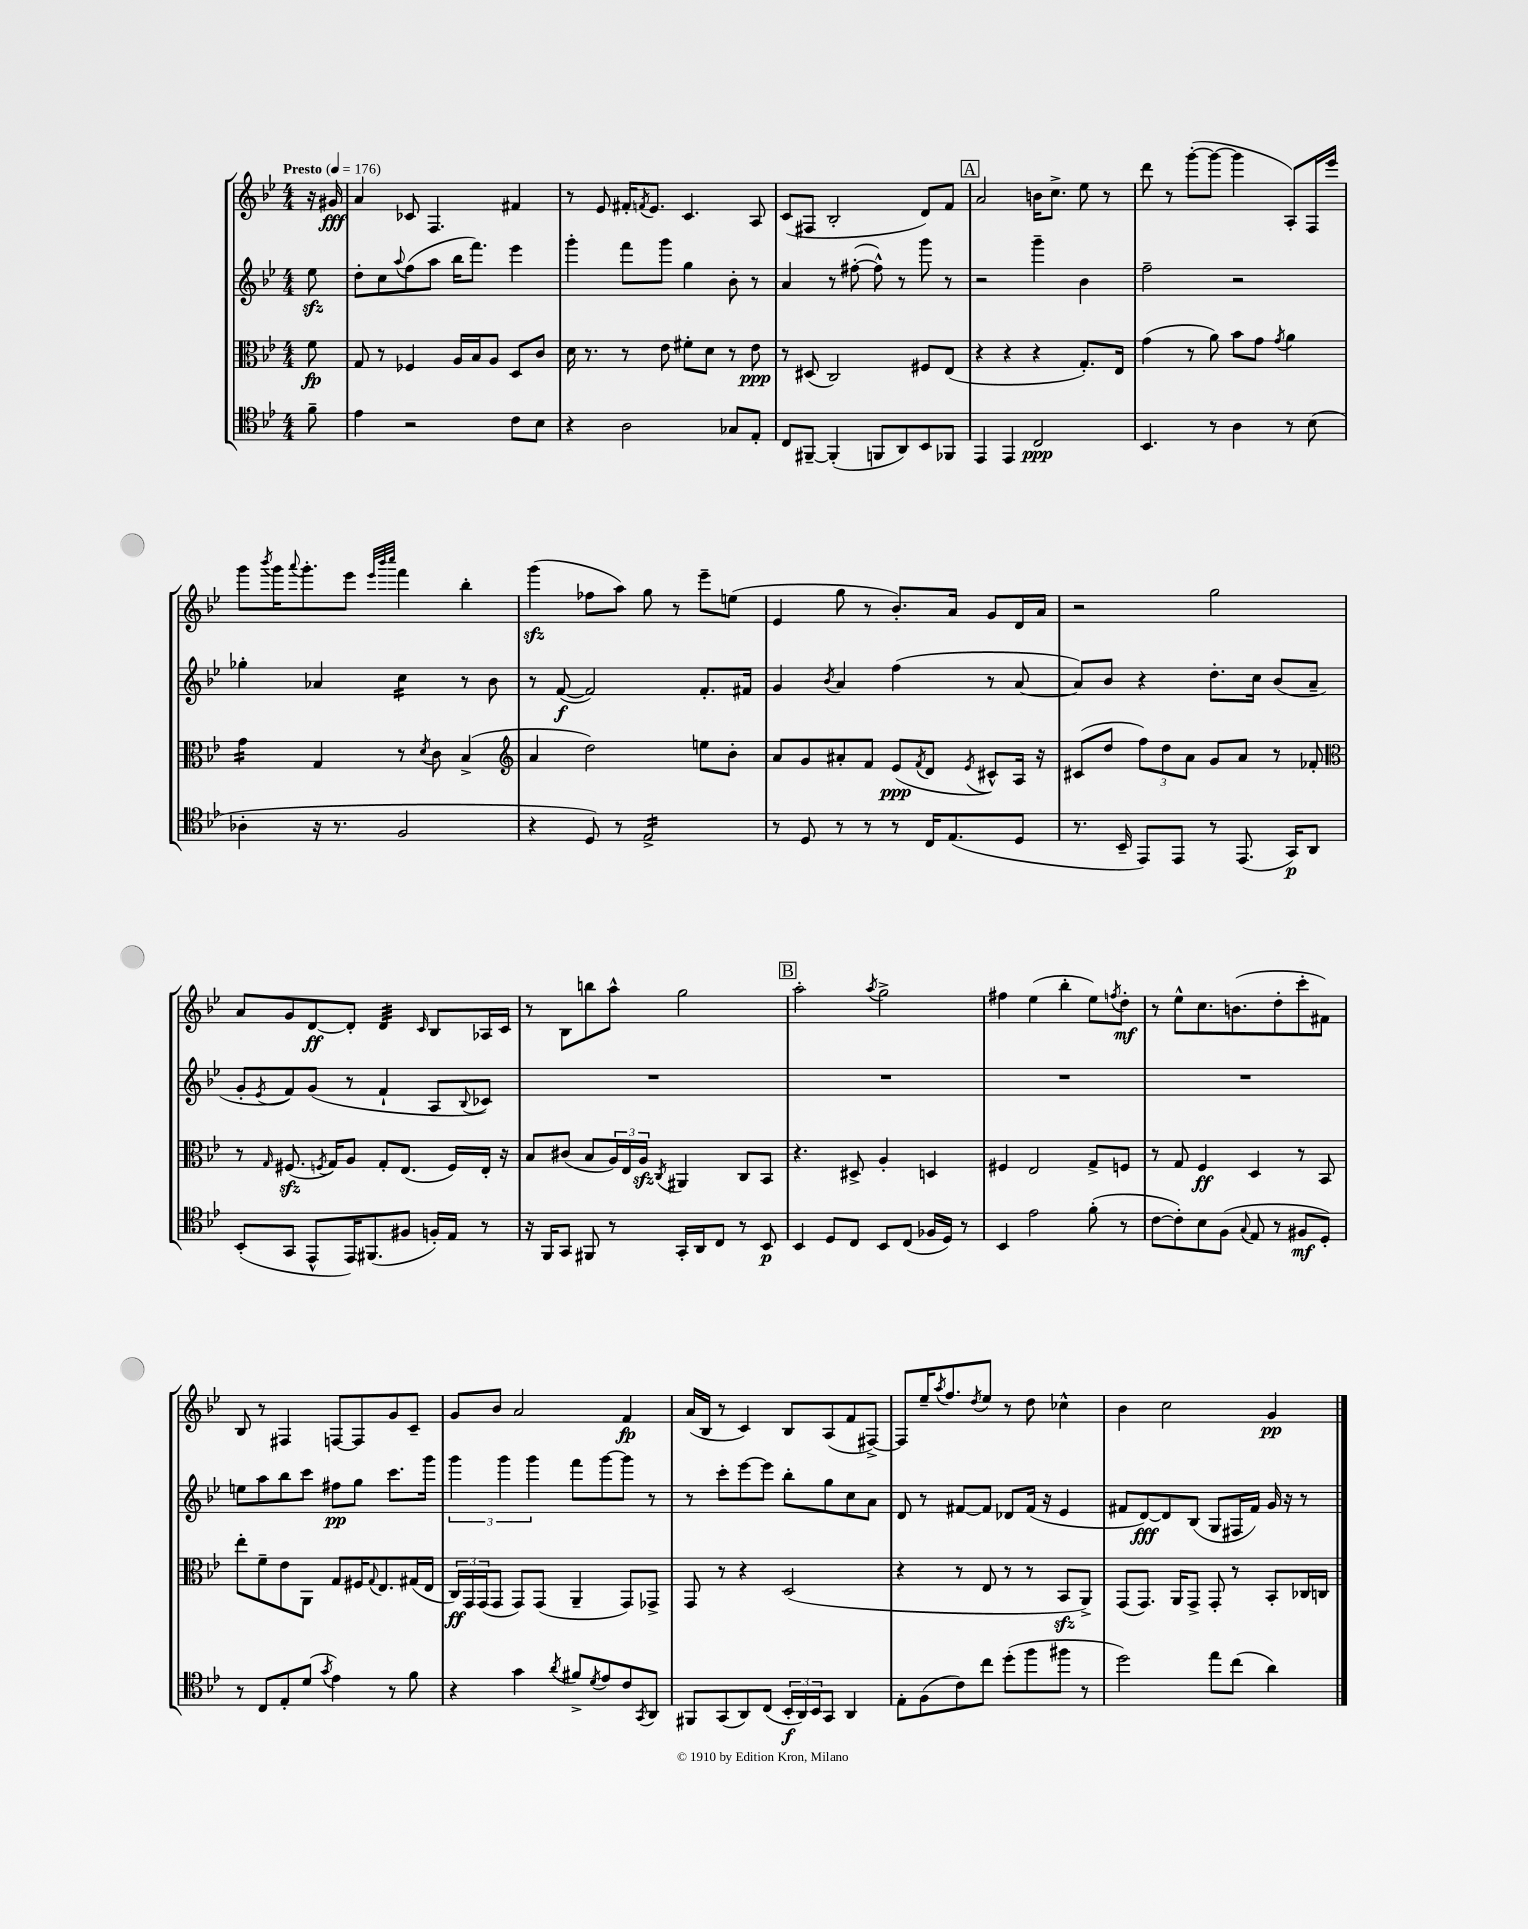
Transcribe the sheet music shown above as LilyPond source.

<<
\new StaffGroup <<
\new Staff = "s0" {
    \clef treble \key bes \major \numericTimeSignature \time 4/4 \partial 8 \tempo "Presto" 4 = 176
    r16 gis'16\fff |
    a'4 ces'8 f4. fis'4 |
    r8 ees'8 fis'16-. \acciaccatura { f'8 } ees'8. c'4. a8 |
    c'8( fis8 bes2-. d'8) f'8 |
    \mark \markup { \box "A" } a'2 b'16 c''8.-> ees''8 r8 |
    d'''8 r8 g'''8~-.( g'''8~ g'''4 a8-.) f16 ees'''16 |
    g'''8 \acciaccatura { bes'''8 } g'''16 \appoggiatura { a'''8 } g'''8.-. ees'''8 \grace { ees'''32 bes'''32 c''''32 } f'''4 bes''4-. |
    g'''4\sfz( fes''8 a''8) g''8 r8 ees'''8-- e''8( |
    ees'4 g''8 r8 bes'8.-.) a'16 g'8 d'16 a'16 |
    r2 g''2 |
    a'8 g'8 d'8~\ff d'8-. d'4:32 \grace { c'16 } bes8 aes16 c'16 |
    r8 bes8 b''8 a''8-^ g''2 |
    \mark \markup { \box "B" } a''2-. \acciaccatura { a''8 } g''2-> |
    fis''4 ees''4( bes''4-. ees''8) \acciaccatura { f''8 } d''8-.\mf |
    r8 ees''8-^ c''8. b'8.( d''8-. c'''8-. fis'8) |
    bes8 r8 fis4 f8~ f8 g'8 c'8-- |
    g'8 bes'8 a'2 f'4\fp |
    a'16( bes16 r8 c'4) bes8 a8( f'8 fis8~->) |
    fis8 ees''16-- \acciaccatura { a''8 } f''8. \acciaccatura { d''8 } ees''8 r8 d''8 ces''4-^ |
    bes'4 c''2 g'4\pp \bar "|." |
}
\new Staff = "s1" {
    \clef treble \key bes \major \numericTimeSignature \time 4/4 \partial 8
    ees''8\sfz |
    d''8-. c''8 \appoggiatura { a''8 } f''8( a''8 bes''16 f'''8.) ees'''4 |
    g'''4-. f'''8 g'''8 g''4 bes'8-. r8 |
    a'4 r8 fis''8~-.( fis''8-^) r8 g'''8 r8 |
    \mark \markup { \box "A" } r2 g'''4-- bes'4 |
    f''2-- r2 |
    ges''4-. aes'4 c''4:16 r8 bes'8 |
    r8 f'8~\f( f'2) f'8.-. fis'16 |
    g'4 \acciaccatura { bes'8 } a'4 f''4( r8 a'8~ |
    a'8) bes'8 r4 d''8.-. c''16 bes'8( a'8-- |
    g'8-. \acciaccatura { ees'8 } f'8) g'8( r8 f'4-! a8 \appoggiatura { bes8 } ces'8) |
    R1 |
    \mark \markup { \box "B" } R1 |
    R1 |
    R1 |
    e''8 a''8 bes''8 c'''8 fis''8\pp g''8 c'''8. g'''16 |
    \tuplet 3/2 { g'''4 g'''4 g'''4 } f'''8 g'''8~ g'''8 r8 |
    r8 c'''8-. ees'''8~ ees'''8 bes''8-. g''8 c''8 a'8 |
    d'8 r8 fis'8~ fis'8 des'8 fis'16( r16 ees'4 |
    fis'8 d'8~\fff) d'8 bes8( g8 fis16 fis'16) g'16 r16 r8 \bar "|." |
}
\new Staff = "s2" {
    \clef alto \key bes \major \numericTimeSignature \time 4/4 \partial 8
    f'8\fp |
    g8 r8 fes4 a16 bes16 a8 d8 c'8 |
    d'16 r8. r8 ees'8 fis'8-. d'8 r8 ees'8\ppp |
    r8 dis8( c2) fis8 ees8( |
    \mark \markup { \box "A" } r4 r4 r4 g8.-.) ees16 |
    g'4( r8 a'8) bes'8 g'8 \acciaccatura { g'8 } a'4 |
    g'4:16 g4 r8 \acciaccatura { d'8 } c'8 bes4->( |
    \clef treble a'4 d''2) e''8 bes'8-. |
    a'8 g'8 ais'8-. f'8 ees'8\ppp( \acciaccatura { f'8 } d'8 \acciaccatura { ees'8 } cis'8-^) a16 r16 |
    cis'8( d''8 \tuplet 3/2 { f''8) d''8 a'8 } g'8 a'8 r8 fes'8-. |
    \clef alto r8 \grace { g16 } fis8.\sfz( \acciaccatura { f8 } g16) a8 g8-. ees8.( f16) ees16-. r16 |
    bes8 cis'8( bes8 \tuplet 3/2 { a16) ees16 a16\sfz } \acciaccatura { c8 } ais,4 c8 bes,8 |
    \mark \markup { \box "B" } r4. dis8-> a4-. d4 |
    fis4 ees2 g8-> f8 |
    r8 g8 f4\ff d4 r8 bes,8 |
    ees''8-. f'8-- ees'8 a,8 g8 fis16 \appoggiatura { g8 } ees8. gis16( ees16 |
    \tuplet 3/2 { c16\ff) g,16 g,16( } g,8 g,8) g,8( a,4-- g,8) ges,8-> |
    g,8 r8 r4 d2( |
    r4 r8 ees8 r8 r8 bes,8\sfz a,8->) |
    g,8( g,8.) a,16 g,8-> g,8-. r8 bes,8-. ces16 c16 \bar "|." |
}
\new Staff = "s3" {
    \clef tenor \key bes \major \numericTimeSignature \time 4/4 \partial 8
    f'8-- |
    ees'4 r2 c'8 bes8 |
    r4 a2 ges8 ees8-. |
    c8 fis,8~-- fis,4-.( f,8 a,8) bes,8 fes,8 |
    \mark \markup { \box "A" } ees,4 ees,4 c2\ppp |
    bes,4. r8 a4 r8 bes8( |
    aes4-. r16 r8. f2 |
    r4 d8) r8 ees2:16-> |
    r8 d8 r8 r8 r8 c16 ees8.( d8 |
    r8. bes,16-- ees,8) ees,8 r8 ees,8.( g,16\p) a,8 |
    bes,8-.( g,8 ees,8-^ ees,16) fis,8.( fis8 f16-.) ees16 r8 |
    r16 f,16 g,8 fis,8 r8 g,16-. a,16 c8 r8 bes,8\p |
    \mark \markup { \box "B" } bes,4 d8 c8 bes,8 c8( fes16 d16) r8 |
    bes,4 ees'2 f'8-.( r8 |
    c'8~ c'8-.) bes8 f8( \appoggiatura { g8 } ees8 r8 fis8\mf d8-.) |
    r8 c8 ees8-. d'8( \acciaccatura { g'8 } ees'4) r8 f'8 |
    r4 g'4 \acciaccatura { a'8 } fis'8-> \acciaccatura { d'8 } ees'8 c'8 \acciaccatura { g,8 } a,8 |
    fis,8 g,8( a,8) c8( \tuplet 3/2 { bes,16-.\f a,16) bes,16 } g,8 a,4 |
    ees8-. f8( c'8) c''8 d''8-.( f''8 fis''8 r8 |
    d''2) ees''8 c''8( a'4) \bar "|." |
}
>>
>>
\layout { \context { \Score \remove "Bar_number_engraver" } }
